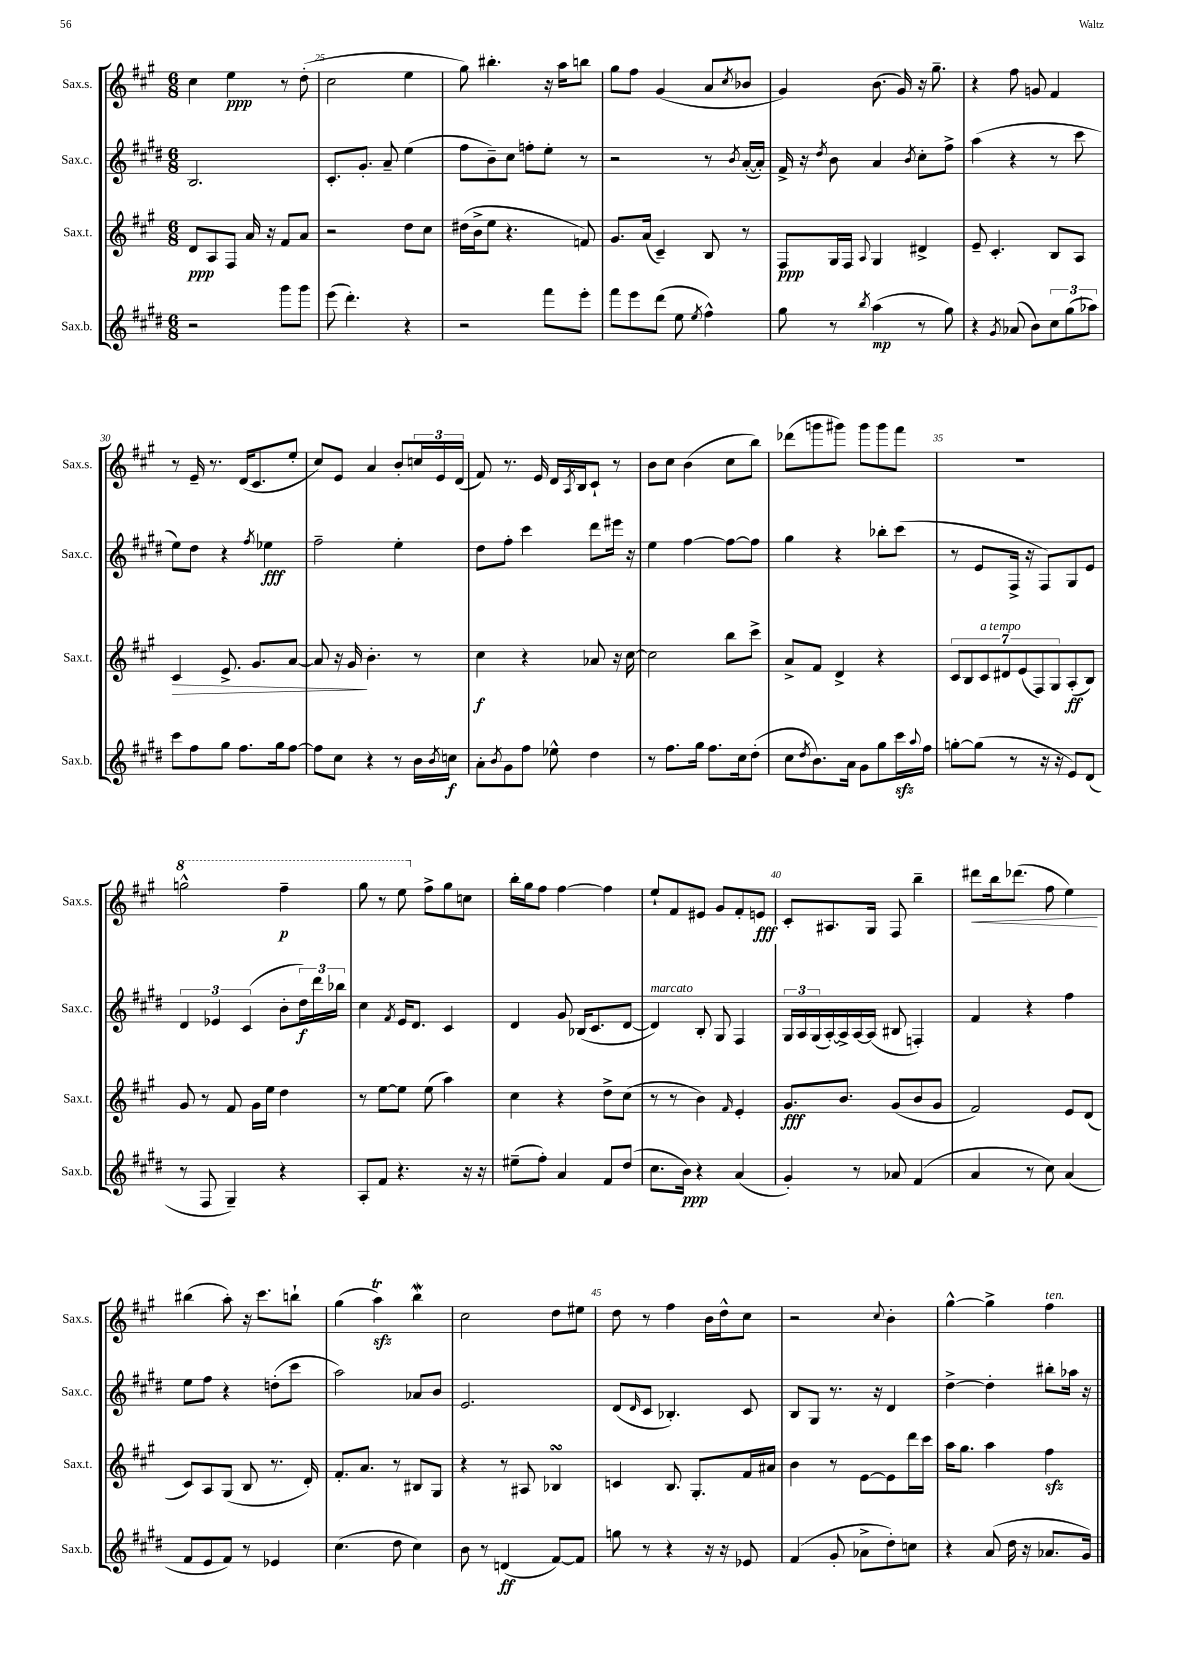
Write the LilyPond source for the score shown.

<<
\new StaffGroup <<
\new Staff = "s0" \with { instrumentName = "Sax.s." shortInstrumentName = "Sax.s." } {
    \clef treble \key a \major \numericTimeSignature \time 6/8
    cis''4 e''4\ppp r8 d''8-.( |
    cis''2 e''4 |
    gis''8) bis''4.-. r16 a''16 b''8 |
    gis''8 fis''8 gis'4( a'8 \acciaccatura { cis''8 } bes'8 |
    gis'4) b'8.( gis'16) r16 gis''8.-- |
    r4 fis''8 g'8 fis'4 |
    r8 e'16-- r8. d'16( cis'8. e''8-. |
    cis''8) e'8 a'4 b'8-. \tuplet 3/2 { c''16 e'16 d'16( } |
    fis'8) r8. e'16 d'16 \acciaccatura { a8 } b16 cis'8-! r8 |
    b'8 cis''8 b'4( cis''8 b''8) |
    des'''8( g'''8 gis'''8) gis'''8 gis'''8 fis'''8 |
    R2. |
    \ottava #1 g'''2-^ fis'''4--\p |
    gis'''8 r8 e'''8 \ottava #0 fis''8-> gis''8 c''8 |
    b''16-. gis''16 fis''8 fis''4~ fis''4 |
    e''8-! fis'8 eis'8 gis'8 fis'8-. e'8\fff |
    cis'8-. ais8. gis16 fis8 b''4-- |
    dis'''8\< b''16 des'''8.( fis''8 e''4\!) |
    bis''4( a''8-.) r16 cis'''8. b''8-! |
    gis''4( a''4\trill\sfz) b''4\mordent |
    cis''2 d''8 eis''8 |
    d''8 r8 fis''4 b'16 d''16-^ cis''8 |
    r2 \appoggiatura { cis''8 } b'4-. |
    gis''4~-^ gis''4-> fis''4^\markup { \italic "ten." } \bar "|." |
}
\new Staff = "s1" \with { instrumentName = "Sax.c." shortInstrumentName = "Sax.c." } {
    \clef treble \key e \major \numericTimeSignature \time 6/8
    b2. |
    cis'8.-. gis'8.-. a'8-- e''4( |
    fis''8 b'8--) cis''8 f''8-. e''8-. r8 |
    r2 r8 \acciaccatura { b'8 } a'16~-.( a'16-.) |
    fis'16-> r16 \acciaccatura { dis''8 } b'8 a'4 \acciaccatura { b'8 } cis''8-. fis''8-> |
    a''4( r4 r8 cis'''8 |
    e''8) dis''8 r4 \acciaccatura { fis''8 } ees''4\fff |
    fis''2-- e''4-. |
    dis''8 fis''8-. cis'''4 dis'''8 eis'''16 r16 |
    e''4 fis''4~ fis''8~ fis''8 |
    gis''4 r4 bes''8-. cis'''8( |
    r8 e'8 fis16-> r16 fis8) gis8 e'8 |
    \tuplet 3/2 { dis'4 ees'4 cis'4( } b'8-. \tuplet 3/2 { dis''16\f) dis'''16 bes''16 } |
    cis''4 \acciaccatura { fis'8 } e'16 dis'8. cis'4 |
    dis'4 gis'8 bes16( cis'8. dis'8~ |
    dis'4^\markup { \italic "marcato" }) b8-. gis8 fis4 |
    \tuplet 3/2 { gis16 a16 gis16( } a16~-.) a16-> a16~ a16( bis8 f4-.) |
    fis'4 r4 fis''4 |
    e''8 fis''8 r4 d''8-.( cis'''8 |
    a''2) aes'8 b'8 |
    e'2. |
    dis'8( \grace { dis'16 } cis'8 bes4.-.) cis'8 |
    b8 gis8 r8. r16 dis'4 |
    dis''4~-> dis''4-. bis''8-. aes''16 r16 \bar "|." |
}
\new Staff = "s2" \with { instrumentName = "Sax.t." shortInstrumentName = "Sax.t." } {
    \clef treble \key a \major \numericTimeSignature \time 6/8
    d'8\ppp a8 fis8 a'16 r16 fis'8 a'8 |
    r2 d''8 cis''8 |
    dis''16( b'16-> e''8 r4. f'8) |
    gis'8. a'16( cis'4--) b8 r8 |
    fis8\ppp gis16 fis16 \appoggiatura { a8 } gis4 dis'4-> |
    e'8-- cis'4.-. b8 a8 |
    cis'4\> e'8.-> gis'8. a'8~ |
    a'8 r16 gis'16\! b'4.-. r8 |
    cis''4\f r4 aes'8 r16 cis''16~ |
    cis''2 b''8 cis'''8-> |
    a'8-> fis'8 d'4-> r4 |
    \tuplet 7/4 { cis'8 b8 cis'8^\markup { \italic "a tempo" } dis'8 e'8( fis8) gis8 } a8-.\ff( b8) |
    gis'8 r8 fis'8 gis'16 e''16 d''4 |
    r8 e''8~ e''8 e''8( a''4) |
    cis''4 r4 d''8-> cis''8( |
    r8 r8 b'4) \grace { fis'16 } e'4-. |
    gis'8.\fff b'8. gis'8( b'8 gis'8 |
    fis'2) e'8 d'8( |
    cis'8) a8 gis8( b8 r8. d'16-.) |
    fis'8.-. a'8. r8 bis8 gis8 |
    r4 r8 ais8 bes4\turn |
    c'4 b8. gis8.-. fis'16 ais'16 |
    b'4 r8 e'8~ e'8 d'''16 cis'''16 |
    a''16 gis''8. a''4 fis''4\sfz \bar "|." |
}
\new Staff = "s3" \with { instrumentName = "Sax.b." shortInstrumentName = "Sax.b." } {
    \clef treble \key e \major \numericTimeSignature \time 6/8
    r2 gis'''8 gis'''8 |
    e'''8( dis'''4.-.) r4 |
    r2 fis'''8 e'''8-. |
    fis'''8 e'''8 dis'''8( e''8 \acciaccatura { e''8 } fis''4-^) |
    gis''8 r8 \acciaccatura { b''8 } a''4\mp( r8 gis''8) |
    r4 \acciaccatura { gis'8 } aes'8( b'8) \tuplet 3/2 { cis''8 gis''8( aes''8) } |
    cis'''8 fis''8 gis''8 fis''8. gis''16 fis''8~ |
    fis''8 cis''8 r4 r8 b'16 \acciaccatura { b'8 } c''16\f |
    a'8-. \acciaccatura { b'8 } gis'8 fis''8 ees''8-^ dis''4 |
    r8 fis''8. gis''16 fis''8. cis''16 dis''8-.( |
    cis''8 \acciaccatura { dis''8 } b'8.) a'16 gis'8 gis''8 cis'''16\sfz \appoggiatura { a''8 } fis''16 |
    g''8~-. g''8( r8 r16 r16 e'8) dis'8( |
    r8 fis8 gis4--) r4 |
    a8-. fis'8 r4. r16 r16 |
    eis''8--( fis''8-.) a'4 fis'8 dis''8( |
    cis''8. b'16\ppp) r4 a'4( |
    gis'4-.) r8 aes'8 fis'4( |
    a'4 r8 cis''8) a'4( |
    fis'8 e'8 fis'8) r8 ees'4 |
    cis''4.( dis''8 cis''4) |
    b'8 r8 d'4\ff( fis'8~) fis'8 |
    g''8 r8 r4 r16 r16 ees'8 |
    fis'4( gis'8-. aes'8-> dis''8-.) c''8 |
    r4 a'8( dis''16 r16 aes'8. gis'16) \bar "|." |
}
>>
>>
\layout { \context { \Score currentBarNumber = #24 \override BarNumber.break-visibility = ##(#f #t #t) barNumberVisibility = #(every-nth-bar-number-visible 5) } }
